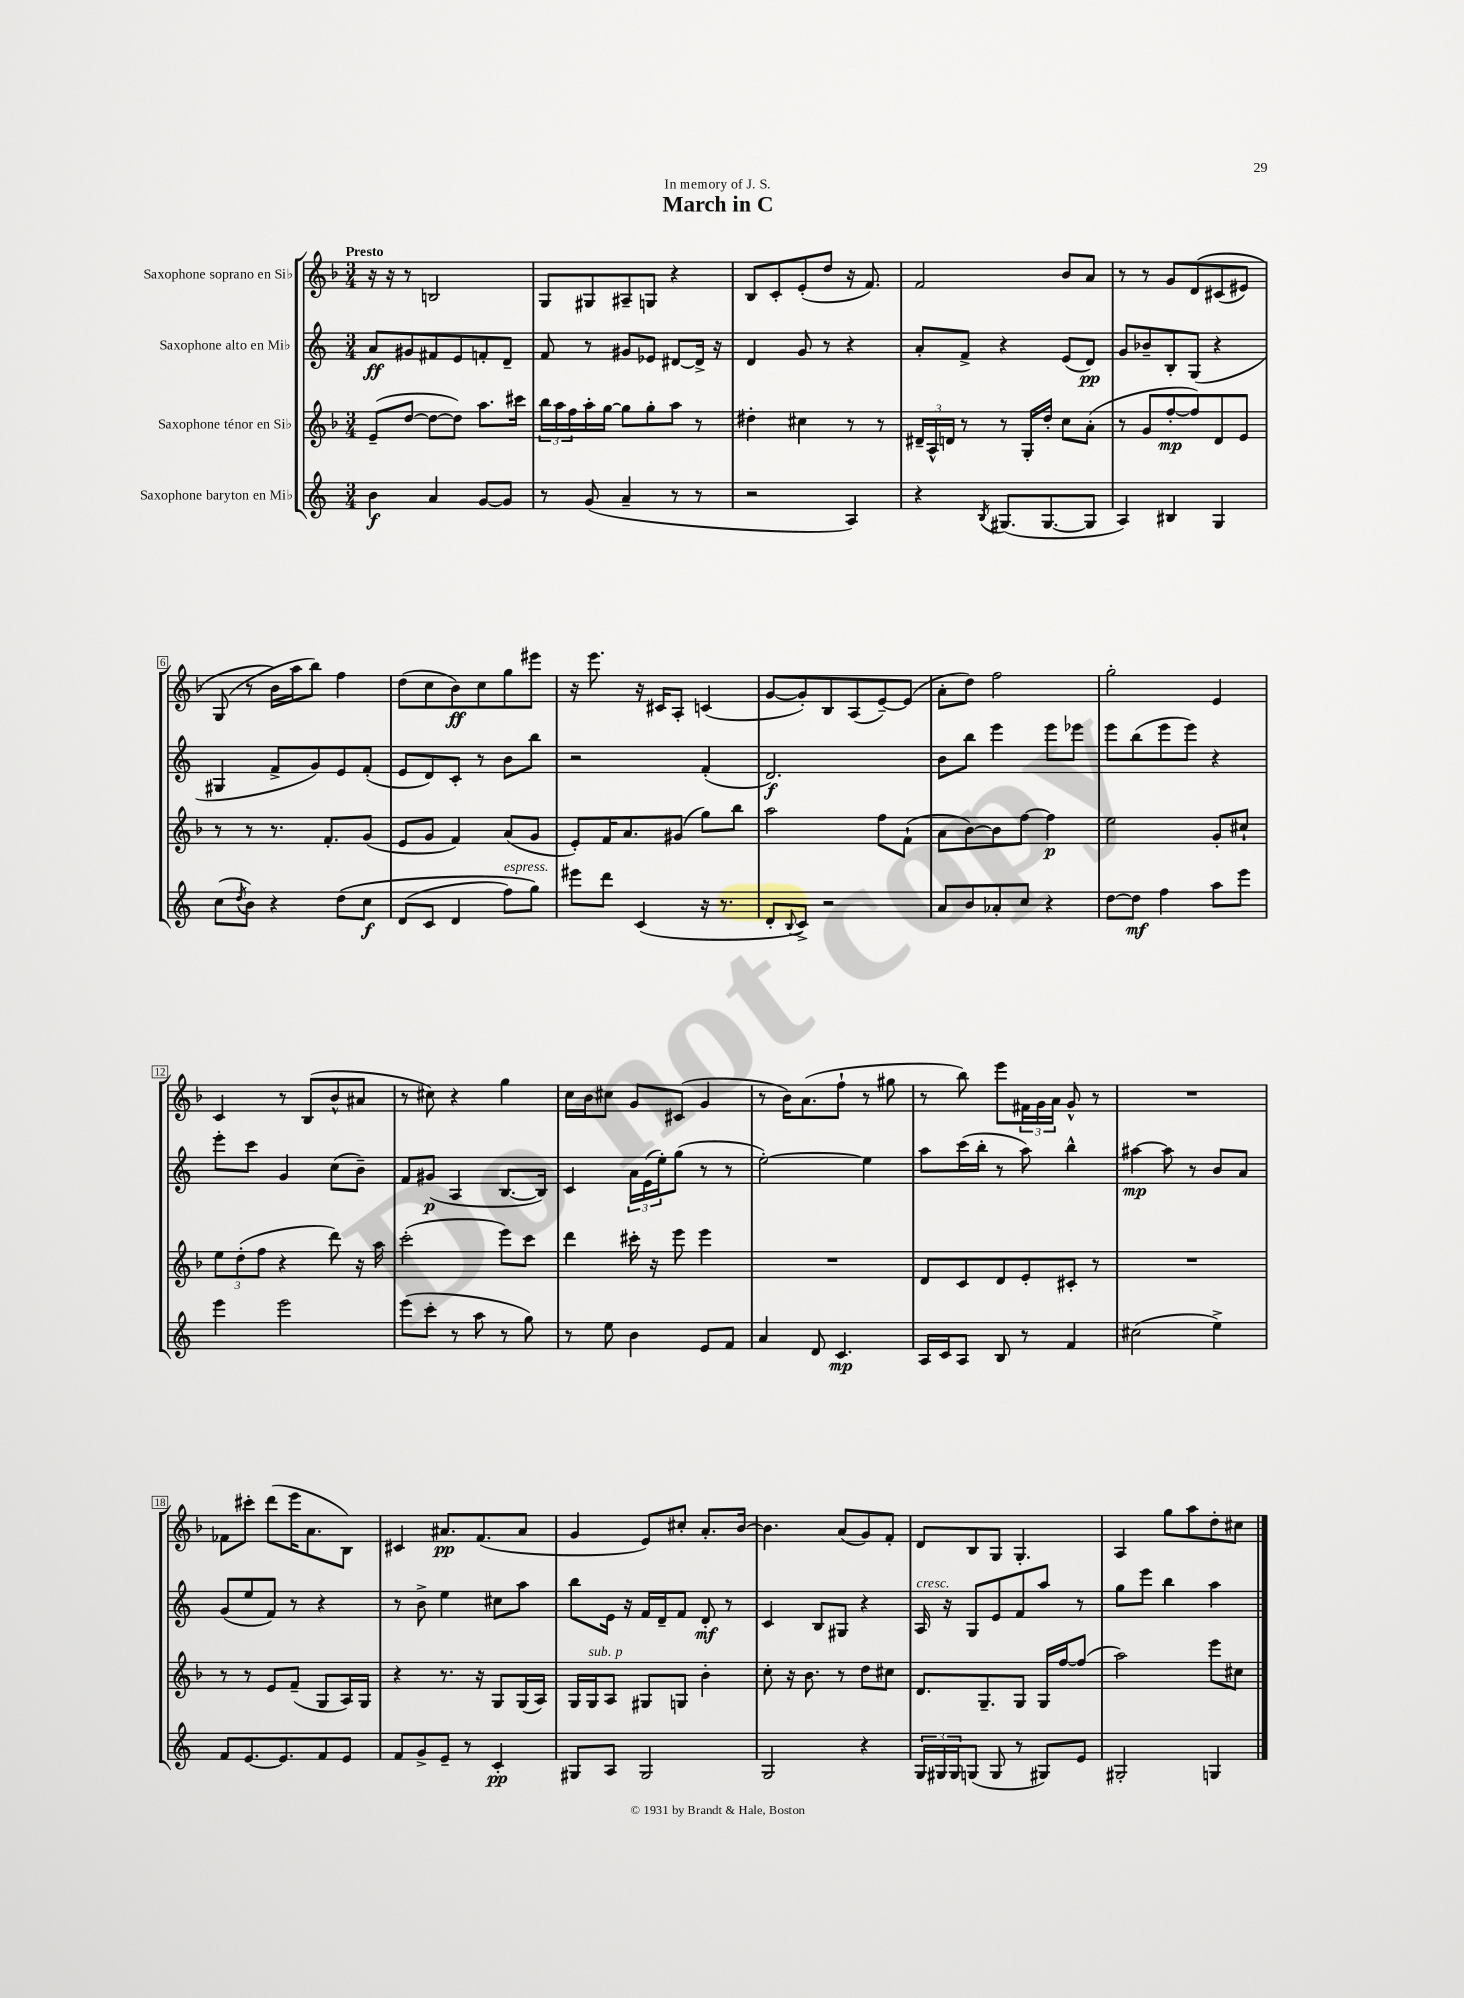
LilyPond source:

\header { title = "March in C" dedication = "In memory of J. S." }
<<
\new StaffGroup <<
\new Staff = "s0" \with { instrumentName = "Saxophone soprano en Sib" } {
    \clef treble \key f \major \numericTimeSignature \time 3/4 \tempo "Presto"
    r16 r16 r8 b2 |
    g8 gis8 ais8-- g8 r4 |
    bes8 c'8-. e'8-.( d''8 r16 f'8.) |
    f'2 bes'8 a'8 |
    r8 r8 g'8 d'8\( cis'8( eis'8) |
    g8( r8 bes'16\) a''16 bes''8) f''4 |
    d''8( c''8 bes'8\ff) c''8 g''8 eis'''8 |
    r16 e'''8. r16 cis'16 a8-. c'4( |
    g'8~ g'8-.) bes8 a8( e'8~--) e'8( |
    a'8-. d''8) f''2 |
    g''2-. e'4 |
    c'4 r8 bes8( bes'8-^ ais'8 |
    r8 cis''8) r4 g''4 |
    c''16 bes'16 cis''8 g'8 cis'8( g'4 |
    r8 bes'16) a'8.( f''8-! r8 gis''8 |
    r8 bes''8) e'''8 \tuplet 3/2 { fis'16 g'16 a'16 } g'8-^ r8 |
    R2. |
    fes'8 cis'''8-. d'''8( e'''16 a'8. bes8) |
    cis'4 ais'8.\pp f'8.( ais'8 |
    g'4 e'8) cis''8-. a'8.-. bes'16~ |
    bes'4. a'8( g'8) f'8-. |
    d'8 bes8 g8 g4.-. |
    a4 g''8 a''8 d''8-. cis''8 \bar "|." |
}
\new Staff = "s1" \with { instrumentName = "Saxophone alto en Mib" } {
    \clef treble \key c \major \numericTimeSignature \time 3/4
    a'8\ff gis'8 fis'8 e'8 f'8-. d'8-- |
    f'8 r8 gis'8 ees'8 dis'8~ dis'16-> r16 |
    d'4 g'8 r8 r4 |
    a'8-. f'8-> r4 e'8( d'8\pp) |
    g'8 bes'8-- b8-. g8( r4 |
    gis4 f'8-> g'8) e'8 f'8-.( |
    e'8 d'8) c'8-. r8 b'8 b''8 |
    r2 f'4-.( |
    d'2.\f) |
    b'8 b''8 e'''4 e'''8 ees'''8 |
    e'''8 b''8( e'''8 e'''8) r4 |
    e'''8-. c'''8 g'4 c''8( b'8--) |
    f'8 gis'8\p( a4 b8.~ b16) |
    c'4 \tuplet 3/2 { a'16 e'16( e''16-.) } g''8( r8 r8 |
    e''2~-.) e''4 |
    a''8 c'''16( b''16-. r8 a''8) b''4-^ |
    ais''4~\mp ais''8 r8 b'8 a'8 |
    g'8( e''8 f'8) r8 r4 |
    r8 b'8-> e''4 cis''8 a''8 |
    b''8 e'16 r16 f'16 d'16-- f'8 d'8-.\mf r8 |
    c'4 b8 gis8 r4 |
    a16^\markup { \italic "cresc." } r16 g8 e'8 f'8 a''8 r8 |
    g''8 e'''8 b''4 a''4 \bar "|." |
}
\new Staff = "s2" \with { instrumentName = "Saxophone ténor en Sib" } {
    \clef treble \key f \major \numericTimeSignature \time 3/4
    e'8--( d''8~ d''8~ d''8) a''8. cis'''16 |
    \tuplet 3/2 { bes''16 a''16 f''16 } a''16-. g''16~ g''8 g''8-. a''8 r8 |
    dis''4-. cis''4 r8 r8 |
    \tuplet 3/2 { dis'16-- a16-^ d'16 } r8 r8 g16-. d''16-. c''8 a'8-.( |
    r8 g'8 f''8~-.\mp f''8) d'8 e'8 |
    r8 r8 r8. f'8.-. g'8( |
    e'8 g'8 f'4) a'8( g'8 |
    e'8-.) f'16 a'8. gis'8( g''8) bes''8 |
    a''2 f''8 f'8-!( |
    a'8 bes'8~) bes'8 f''8~ f''4\p |
    e''2 g'8-. cis''8-! |
    \tuplet 3/2 { e''8 d''8-.( f''8 } r4 d'''8) r16 a''16 |
    c'''2-.( e'''8) c'''8 |
    d'''4 cis'''16-. r16 e'''8 e'''4 |
    R2. |
    d'8 c'8 d'8 e'8-. cis'8-. r8 |
    R2. |
    r8 r8 e'8 f'8--( g8 a16) g16 |
    r4 r8. r16 g8 g16( a16) |
    g16 g16^\markup { \italic "sub. p" } a8 gis8 g8 bes'4-. |
    c''8-. r16 bes'8. r8 d''8 cis''8 |
    d'8. g8.-- g8 g16 f''16~ f''8( |
    a''2) e'''8 cis''8 \bar "|." |
}
\new Staff = "s3" \with { instrumentName = "Saxophone baryton en Mib" } {
    \clef treble \key c \major \numericTimeSignature \time 3/4
    b'4\f a'4 g'8~ g'8 |
    r8 g'8( a'4-- r8 r8 |
    r2 a4) |
    r4 \acciaccatura { b8 } gis8.( gis8.~ gis8 |
    a4) bis4 g4 |
    c''8( \acciaccatura { d''8 } b'8) r4 d''8\( c''8\f |
    d'8( c'8 d'4 f''8^\markup { \italic "espress." }) g''8\) |
    eis'''8 d'''8 c'4( r16 r8. |
    d'8-. \appoggiatura { b8 } c'8->) r2 |
    a'8 b'8 aes'8-. c''8 r4 |
    d''8~ d''8\mf f''4 a''8 e'''8 |
    e'''4 e'''2 |
    e'''8( c'''8-. r8 a''8 r8 g''8) |
    r8 e''8 b'4 e'8 f'8 |
    a'4 d'8 c'4.\mp |
    a16 c'16 a8 b8 r8 f'4 |
    cis''2( e''4->) |
    f'8 e'8.~ e'8. f'8 e'8 |
    f'8 g'8-> e'8-- r8 c'4-.\pp |
    gis8 a8 gis2 |
    g2 r4 |
    \tuplet 3/2 { g16 gis16 gis16 } g8( g8 r8 gis8) e'8 |
    gis2-. g4 \bar "|." |
}
>>
>>
\layout { \context { \Score \override BarNumber.stencil = #(make-stencil-boxer 0.1 0.3 ly:text-interface::print) } }
